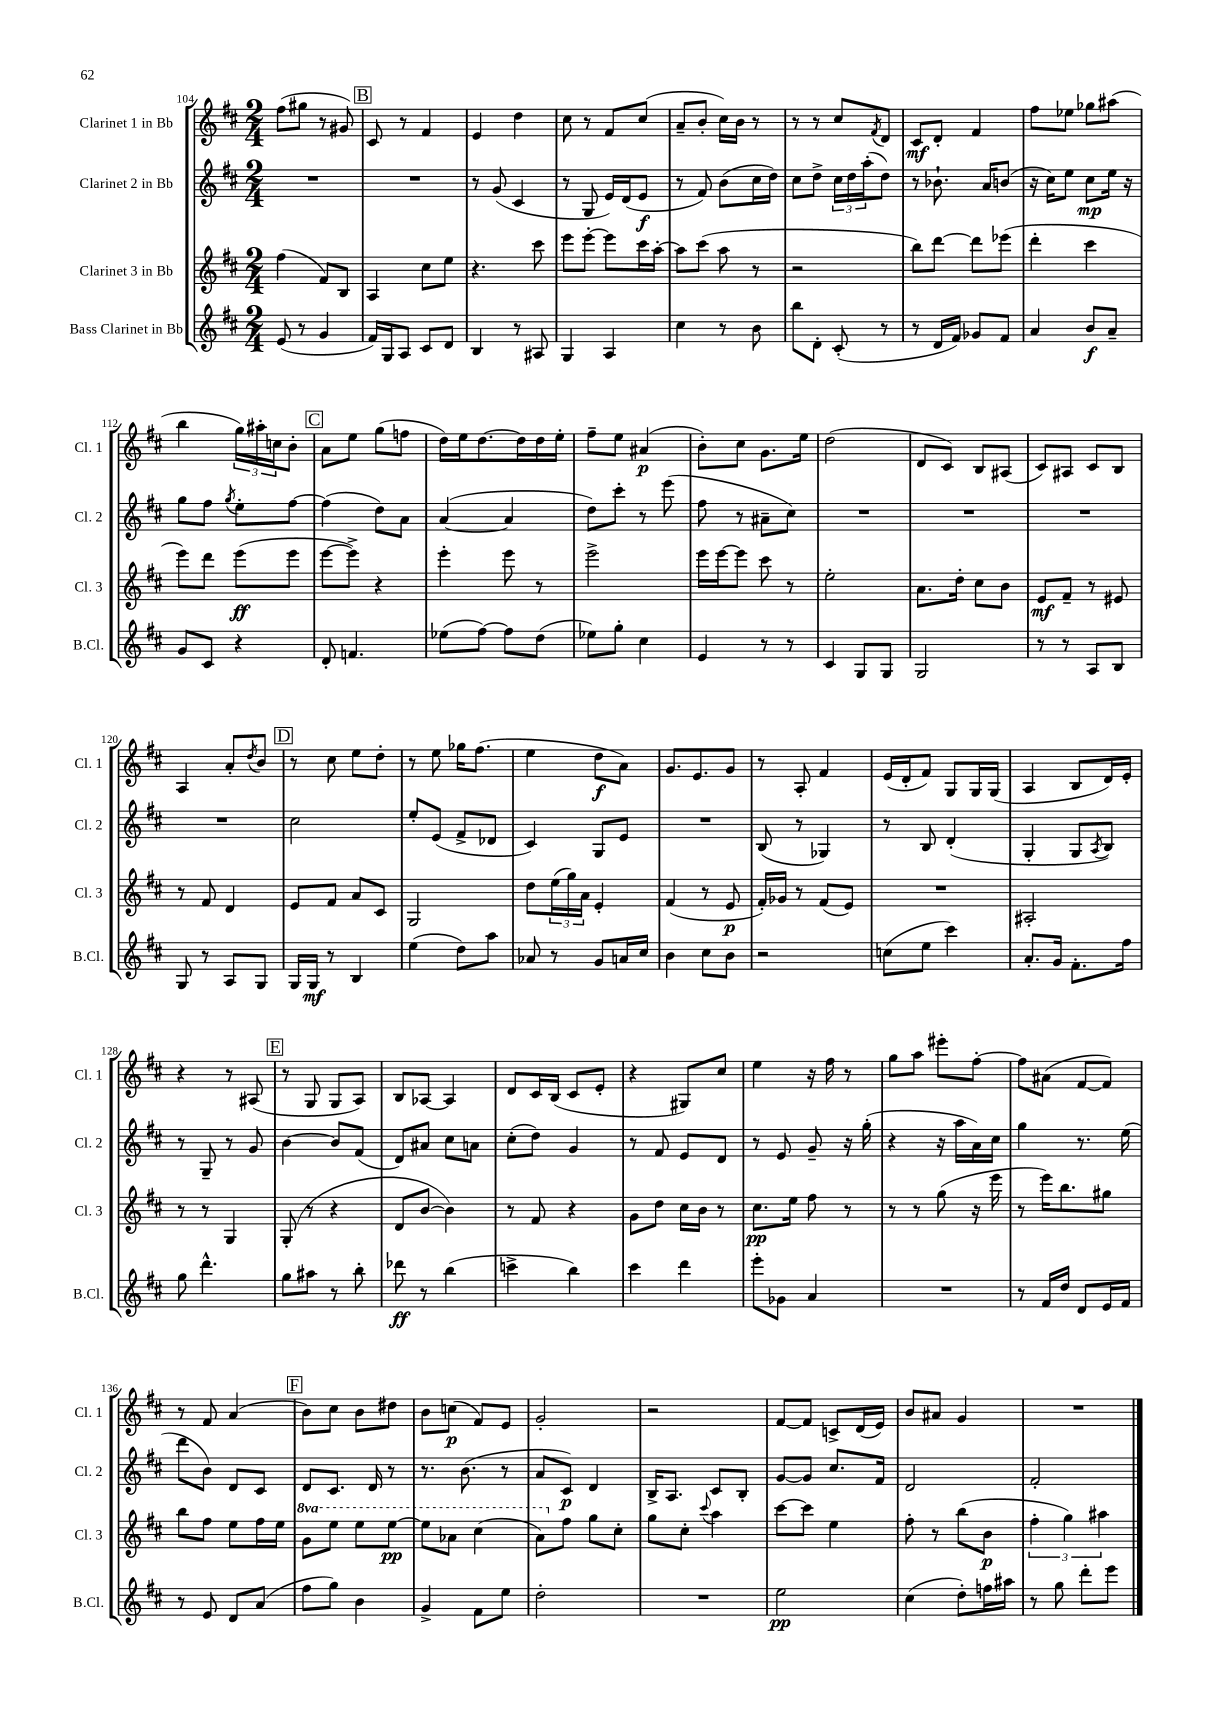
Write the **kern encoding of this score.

**kern	**dynam	**kern	**dynam	**kern	**dynam	**kern	**dynam
*part4	*part4	*part3	*part3	*part2	*part2	*part1	*part1
*staff4	*staff4	*staff3	*staff3	*staff2	*staff2	*staff1	*staff1
*I"Bass Clarinet in Bb	*	*I"Clarinet 3 in Bb	*	*I"Clarinet 2 in Bb	*	*I"Clarinet 1 in Bb	*
*I'B.Cl.	*	*I'Cl. 3	*	*I'Cl. 2	*	*I'Cl. 1	*
*clefG2	*	*clefG2	*	*clefG2	*	*clefG2	*
*k[f#c#]	*	*k[f#c#]	*	*k[f#c#]	*	*k[f#c#]	*
*M2/4	*	*M2/4	*	*M2/4	*	*M2/4	*
=104	=104	=104	=104	=104	=104	=104	=104
(8e/	.	(4ff#\	.	2r	.	(8ff#\L	.
8r	.	.	.	.	.	8gg#X\J	.
4g/	.	8f#/L)	.	.	.	8r	.
.	.	8B/J	.	.	.	8g#X/)	.
!!LO:REH:place=s1:t=B
=105	=105	=105	=105	=105	=105	=105	=105
16f#/LL)	.	4A/	.	2r	.	8c#/	.
16G/J	.	.	.	.	.	.	.
8A/J	.	.	.	.	.	8r	.
8c#/L	.	8cc#\L	.	.	.	4f#/	.
8d/J	.	8ee\J	.	.	.	.	.
=106	=106	=106	=106	=106	=106	=106	=106
4B/	.	4.r	.	8r	.	4e/	.
.	.	.	.	(8g/	.	.	.
8r	.	.	.	4c#/	.	4dd\	.
8A#X/	.	8ccc#\	.	.	.	.	.
=107	=107	=107	=107	=107	=107	=107	=107
4G/	.	8eee\L	.	8r	.	8cc#\	.
.	.	[8eee'\J	.	8G/	.	8r	.
4A/	.	8eee\L]	.	16e/LL)	.	8f#/L	.
.	.	.	.	(16d/J	.	.	.
.	.	16ccc#\L	.	8e/J	f	(8cc#/J	.
.	.	[16aa'\JJ	.	.	.	.	.
=108	=108	=108	=108	=108	=108	=108	=108
4cc#\	.	8aa\L]	.	8r	.	8a~/L	.
.	.	(8ccc#\J	.	8f#/)	.	8b'/J	.
8r	.	8aa\	.	(8b\L	.	16cc#\LL)	.
.	.	.	.	.	.	16b\JJ	.
8b\	.	8r	.	16cc#\L	.	8r	.
.	.	.	.	16dd\JJ)	.	.	.
=109	=109	=109	=109	=109	=109	=109	=109
8bb\L	.	2r	.	8cc#\L	.	8r	.
8d'\J	.	.	.	8dd^\J	.	8r	.
(8c#'/	.	.	.	24cc#\LL	.	8cc#/L	.
.	.	.	.	24dd\	.	.	.
.	.	.	.	(24aa'\J	.	.	.
.	.	.	.	.	.	8qf#/	.
8r	.	.	.	8dd\J)	.	8d/J	.
=110	=110	=110	=110	=110	=110	=110	=110
8r	.	8bb\L)	.	8r	.	8c#/L	mf
16d/LL	.	[8ddd\J	.	8.b-X`\	.	8d'/J	.
16f#/JJ)	.	.	.	.	.	.	.
8g-X/L	.	8ddd\L]	.	.	.	4f#/	.
.	.	.	.	16a/KL	.	.	.
8f#/J	.	(8eee-X\J	.	(8bn/J	.	.	.
=111	=111	=111	=111	=111	=111	=111	=111
4a/	.	4ddd'\	.	16r	.	8ff#\L	.
.	.	.	.	16cc#\KL)	.	.	.
.	.	.	.	8ee\J	.	8ee-X\J	.
8b/L	f	4ccc#\	.	8cc#\L	mp	8gg-X\L	.
8a~/J	.	.	.	16ee\Jk	.	(8aa#X\J	.
.	.	.	.	16r	.	.	.
!!LO:LB:g=z
=112	=112	=112	=112	=112	=112	=112	=112
8g/L	.	8eee\L)	.	8gg\L	.	4bb\	.
8c#/J	.	8ddd\J	.	8ff#\J	.	.	.
.	.	.	.	8qgg/	.	.	.
4r	.	(8eee\L	ff	8ee'\L	.	24gg\LL)	.
.	.	.	.	.	.	24aa#X'\	.
.	.	.	.	.	.	24ccn\J	.
.	.	8eee\J	.	[8ff#\J	.	8b'\J	.
!!LO:REH:place=s1:t=C
=113	=113	=113	=113	=113	=113	=113	=113
8d'/	.	[8eee\L	.	(4ff#\]	.	8a\L	.
4.fn/	.	8eee^\J])	.	.	.	8ee\J	.
.	.	4r	.	8dd\L)	.	(8gg\L	.
.	.	.	.	8a\J	.	8ffn\J	.
=114	=114	=114	=114	=114	=114	=114	=114
(8ee-X\L	.	4eee'\	.	([4a/	.	16dd\LL)	.
.	.	.	.	.	.	16ee\J	.
[8ff#\J)	.	.	.	.	.	[8.dd\	.
8ff#\L]	.	8eee\	.	4a/]	.	.	.
.	.	.	.	.	.	16dd\L]	.
(8dd\J	.	8r	.	.	.	16dd\	.
.	.	.	.	.	.	16ee'\JJ	.
=115	=115	=115	=115	=115	=115	=115	=115
8ee-X\L)	.	2eee^\	.	8dd\L)	.	8ff#~\L	.
8gg'\J	.	.	.	8ccc#'\J	.	8ee\J	.
4cc#\	.	.	.	8r	.	(4a#X/	p
.	.	.	.	(8eee\	.	.	.
=116	=116	=116	=116	=116	=116	=116	=116
4e/	.	16eee\LL	.	8ff#\	.	8b'\L)	.
.	.	[16eee\J	.	.	.	.	.
.	.	8eee\J]	.	8r	.	8cc#\J	.
8r	.	8ccc#\	.	8a#X~\L	.	8.g\L	.
8r	.	8r	.	8cc#\J)	.	.	.
.	.	.	.	.	.	16ee\Jk	.
=117	=117	=117	=117	=117	=117	=117	=117
4c#/	.	2ee'\	.	2r	.	(2dd\	.
8G/L	.	.	.	.	.	.	.
8G/J	.	.	.	.	.	.	.
=118	=118	=118	=118	=118	=118	=118	=118
2G/	.	8.a\L	.	2r	.	8d/L	.
.	.	.	.	.	.	8c#/J)	.
.	.	16dd'\Jk	.	.	.	.	.
.	.	8cc#\L	.	.	.	8B/L	.
.	.	8b\J	.	.	.	(8A#X/J	.
=119	=119	=119	=119	=119	=119	=119	=119
8r	.	8e/L	mf	2r	.	8c#/L)	.
8r	.	8f#~/J	.	.	.	8A#X/J	.
8A/L	.	8r	.	.	.	8c#/L	.
8B/J	.	8e#X/	.	.	.	8B/J	.
!!LO:LB:g=z
=120	=120	=120	=120	=120	=120	=120	=120
8G/	.	8r	.	2r	.	4A/	.
8r	.	8f#/	.	.	.	.	.
8A/L	.	4d/	.	.	.	8a'/L	.
.	.	.	.	.	.	8qdd/	.
8G/J	.	.	.	.	.	8b/J	.
!!LO:REH:place=s1:t=D
=121	=121	=121	=121	=121	=121	=121	=121
16G/LL	.	8e/L	.	2cc#\	.	8r	.
16G/JJ	mf	.	.	.	.	.	.
8r	.	8f#/J	.	.	.	8cc#\	.
4B/	.	8a/L	.	.	.	8ee\L	.
.	.	8c#/J	.	.	.	8dd'\J	.
=122	=122	=122	=122	=122	=122	=122	=122
(4ee\	.	2G/	.	8ee'/L	.	8r	.
.	.	.	.	(8e/J	.	8ee\	.
8dd\L)	.	.	.	8f#^/L	.	16gg-X\KL	.
.	.	.	.	.	.	(8.ff#\J	.
8aa\J	.	.	.	8d-X/J	.	.	.
=123	=123	=123	=123	=123	=123	=123	=123
8a-X/	.	8dd\L	.	4c#/)	.	4ee\	.
8r	.	(24ee\L	.	.	.	.	.
.	.	24gg\)	.	.	.	.	.
.	.	24a\JJ	.	.	.	.	.
8g/L	.	4e'/	.	8G/L	.	8dd\L	f
16an/L	.	.	.	8e/J	.	8a\J)	.
16cc#/JJ	.	.	.	.	.	.	.
=124	=124	=124	=124	=124	=124	=124	=124
4b\	.	(4f#/	.	2r	.	8.g/L	.
.	.	.	.	.	.	8.e/	.
8cc#\L	.	8r	.	.	.	.	.
8b\J	.	8e/	p	.	.	8g/J	.
=125	=125	=125	=125	=125	=125	=125	=125
2r	.	16f#'/LL)	.	(8B/	.	8r	.
.	.	16g-X/JJ	.	.	.	.	.
.	.	8r	.	8r	.	8A'/	.
.	.	(8f#/L	.	4G-X/)	.	4f#/	.
.	.	8e/J)	.	.	.	.	.
=126	=126	=126	=126	=126	=126	=126	=126
(8ccn\L	.	2r	.	8r	.	(16e/LL	.
.	.	.	.	.	.	16d'/J	.
8ee\J	.	.	.	8B/	.	8f#/J)	.
4ccc#\)	.	.	.	(4d'/	.	8G/L	.
.	.	.	.	.	.	16G/L	.
.	.	.	.	.	.	(16G/JJ	.
=127	=127	=127	=127	=127	=127	=127	=127
8.a'/L	.	2A#X'/	.	4G'/	.	4A/	.
16g/Jk	.	.	.	.	.	.	.
8.f#'\L	.	.	.	8G/L	.	8B/L	.
.	.	.	.	8qA/	.	.	.
.	.	.	.	8B/J)	.	16d/L)	.
16ff#\Jk	.	.	.	.	.	16e'/JJ	.
!!LO:LB:g=z
=128	=128	=128	=128	=128	=128	=128	=128
8gg\	.	8r	.	8r	.	4r	.
4.ddd^^\	.	8r	.	8G~/	.	.	.
.	.	4G/	.	8r	.	8r	.
.	.	.	.	8g/	.	(8A#X/	.
!!LO:REH:place=s1:t=E
=129	=129	=129	=129	=129	=129	=129	=129
8gg\L	.	(8G'/	.	[4b\	.	8r	.
8aa#X\J	.	8r	.	.	.	8G/	.
8r	.	4r	.	8b/L]	.	8G/L	.
8bb'\	.	.	.	(8f#/J	.	8A/J)	.
=130	=130	=130	=130	=130	=130	=130	=130
8ddd-X\	ff	8d/L	.	8d/L)	.	8B/L	.
8r	.	[8b/J	.	8a#X/J	.	[8A-X/J	.
(4bb\	.	4b\])	.	8cc#\L	.	4A-/]	.
.	.	.	.	8an\J	.	.	.
=131	=131	=131	=131	=131	=131	=131	=131
4cccn^\	.	8r	.	(8cc#'\L	.	8d/L	.
.	.	8f#/	.	8dd\J)	.	16c#/L	.
.	.	.	.	.	.	(16B/JJ	.
4bb\)	.	4r	.	4g/	.	8c#/L	.
.	.	.	.	.	.	8e'/J	.
=132	=132	=132	=132	=132	=132	=132	=132
4ccc#\	.	8g\L	.	8r	.	4r	.
.	.	8dd\J	.	8f#/	.	.	.
4ddd\	.	16cc#\LL	.	8e/L	.	8G#X/L)	.
.	.	16b\JJ	.	.	.	.	.
.	.	8r	.	8d/J	.	8cc#/J	.
=133	=133	=133	=133	=133	=133	=133	=133
8eee'\L	.	8.cc#\L	pp	8r	.	4ee\	.
8g-X\J	.	.	.	8e/	.	.	.
.	.	16ee\Jk	.	.	.	.	.
4a/	.	8ff#\	.	8g~/	.	16r	.
.	.	.	.	.	.	16ff#\	.
.	.	8r	.	16r	.	8r	.
.	.	.	.	(16gg'\	.	.	.
=134	=134	=134	=134	=134	=134	=134	=134
2r	.	8r	.	4r	.	8gg\L	.
.	.	8r	.	.	.	8aa\J	.
.	.	(8gg\	.	16r	.	8eee#X'\L	.
.	.	.	.	16aa\LL	.	.	.
.	.	16r	.	16a\)	.	[8ff#'\J	.
.	.	16eee\	.	16cc#\JJ	.	.	.
=135	=135	=135	=135	=135	=135	=135	=135
8r	.	8r	.	4gg\	.	8ff#\L]	.
16f#/LL	.	16eee\KL)	.	.	.	(8a#X\J	.
16dd/JJ	.	8.bb\	.	.	.	.	.
8d/L	.	.	.	8.r	.	[8f#/L	.
16e/L	.	8gg#X\J	.	.	.	8f#/J])	.
16f#/JJ	.	.	.	(16ee\	.	.	.
!!LO:LB:g=z
=136	=136	=136	=136	=136	=136	=136	=136
8r	.	8bb\L	.	8ddd\L	.	8r	.
8e/	.	8ff#\J	.	8b\J)	.	8f#/	.
8d/L	.	8ee\L	.	8d/L	.	(4a/	.
(8a/J	.	16ff#\L	.	8c#/J	.	.	.
.	.	16ee\JJ	.	.	.	.	.
!!LO:REH:place=s1:t=F
=137	=137	=137	=137	=137	=137	=137	=137
*	*	*8va	*	*	*	*	*
8ff#\L	.	8gg\L	.	8d/L	.	8b\L)	.
8gg\J)	.	8eee\J	.	8.c#/J	.	8cc#\J	.
4b\	.	8eee\L	.	.	.	8b\L	.
.	.	.	.	16d/	.	.	.
.	.	[8eee\J	pp	8r	.	8dd#X\J	.
=138	=138	=138	=138	=138	=138	=138	=138
4g^/	.	8eee\L]	.	8.r	.	8b\L	.
.	.	8aa-X\J	.	.	.	(8ccn\J	p
.	.	.	.	(8.b\	.	.	.
8f#\L	.	(4ccc#\	.	.	.	8f#/L)	.
8ee\J	.	.	.	8r	.	8e/J	.
=139	=139	=139	=139	=139	=139	=139	=139
2dd'\	.	8aa\L)	.	8a/L	.	2g'/	.
*	*	*X8va	*	*	*	*	*
.	.	8ff#\J	.	8c#/J)	p	.	.
.	.	8gg\L	.	4d/	.	.	.
.	.	8cc#'\J	.	.	.	.	.
=140	=140	=140	=140	=140	=140	=140	=140
2r	.	8gg\L	.	16B^/KL	.	2r	.
.	.	.	.	8.A/J	.	.	.
.	.	8cc#'\J	.	.	.	.	.
.	.	8qqccc#/	.	.	.	.	.
.	.	4aa\	.	8c#/L	.	.	.
.	.	.	.	8B'/J	.	.	.
=141	=141	=141	=141	=141	=141	=141	=141
2ee\	pp	[8ccc#\L	.	[8g/L	.	[8f#/L	.
.	.	8ccc#\J]	.	8g/J]	.	8f#/J]	.
.	.	4ee\	.	8.cc#/L	.	8cn^/L	.
.	.	.	.	.	.	(16d/L	.
.	.	.	.	16f#/Jk	.	16e/JJ)	.
=142	=142	=142	=142	=142	=142	=142	=142
(4cc#\	.	8ff#'\	.	2d/	.	8b/L	.
.	.	8r	.	.	.	8a#X/J	.
8dd'\L)	.	(8bb\L	.	.	.	4g/	.
16ffn\L	.	8b\J	p	.	.	.	.
16aa#X\JJ	.	.	.	.	.	.	.
=143	=143	=143	=143	=143	=143	=143	=143
8r	.	6ff#'\	.	2f#'/	.	2r	.
8gg\	.	.	.	.	.	.	.
.	.	6gg\)	.	.	.	.	.
8ddd'\L	.	.	.	.	.	.	.
.	.	6aa#X\	.	.	.	.	.
8eee\J	.	.	.	.	.	.	.
==	==	==	==	==	==	==	==
*-	*-	*-	*-	*-	*-	*-	*-
